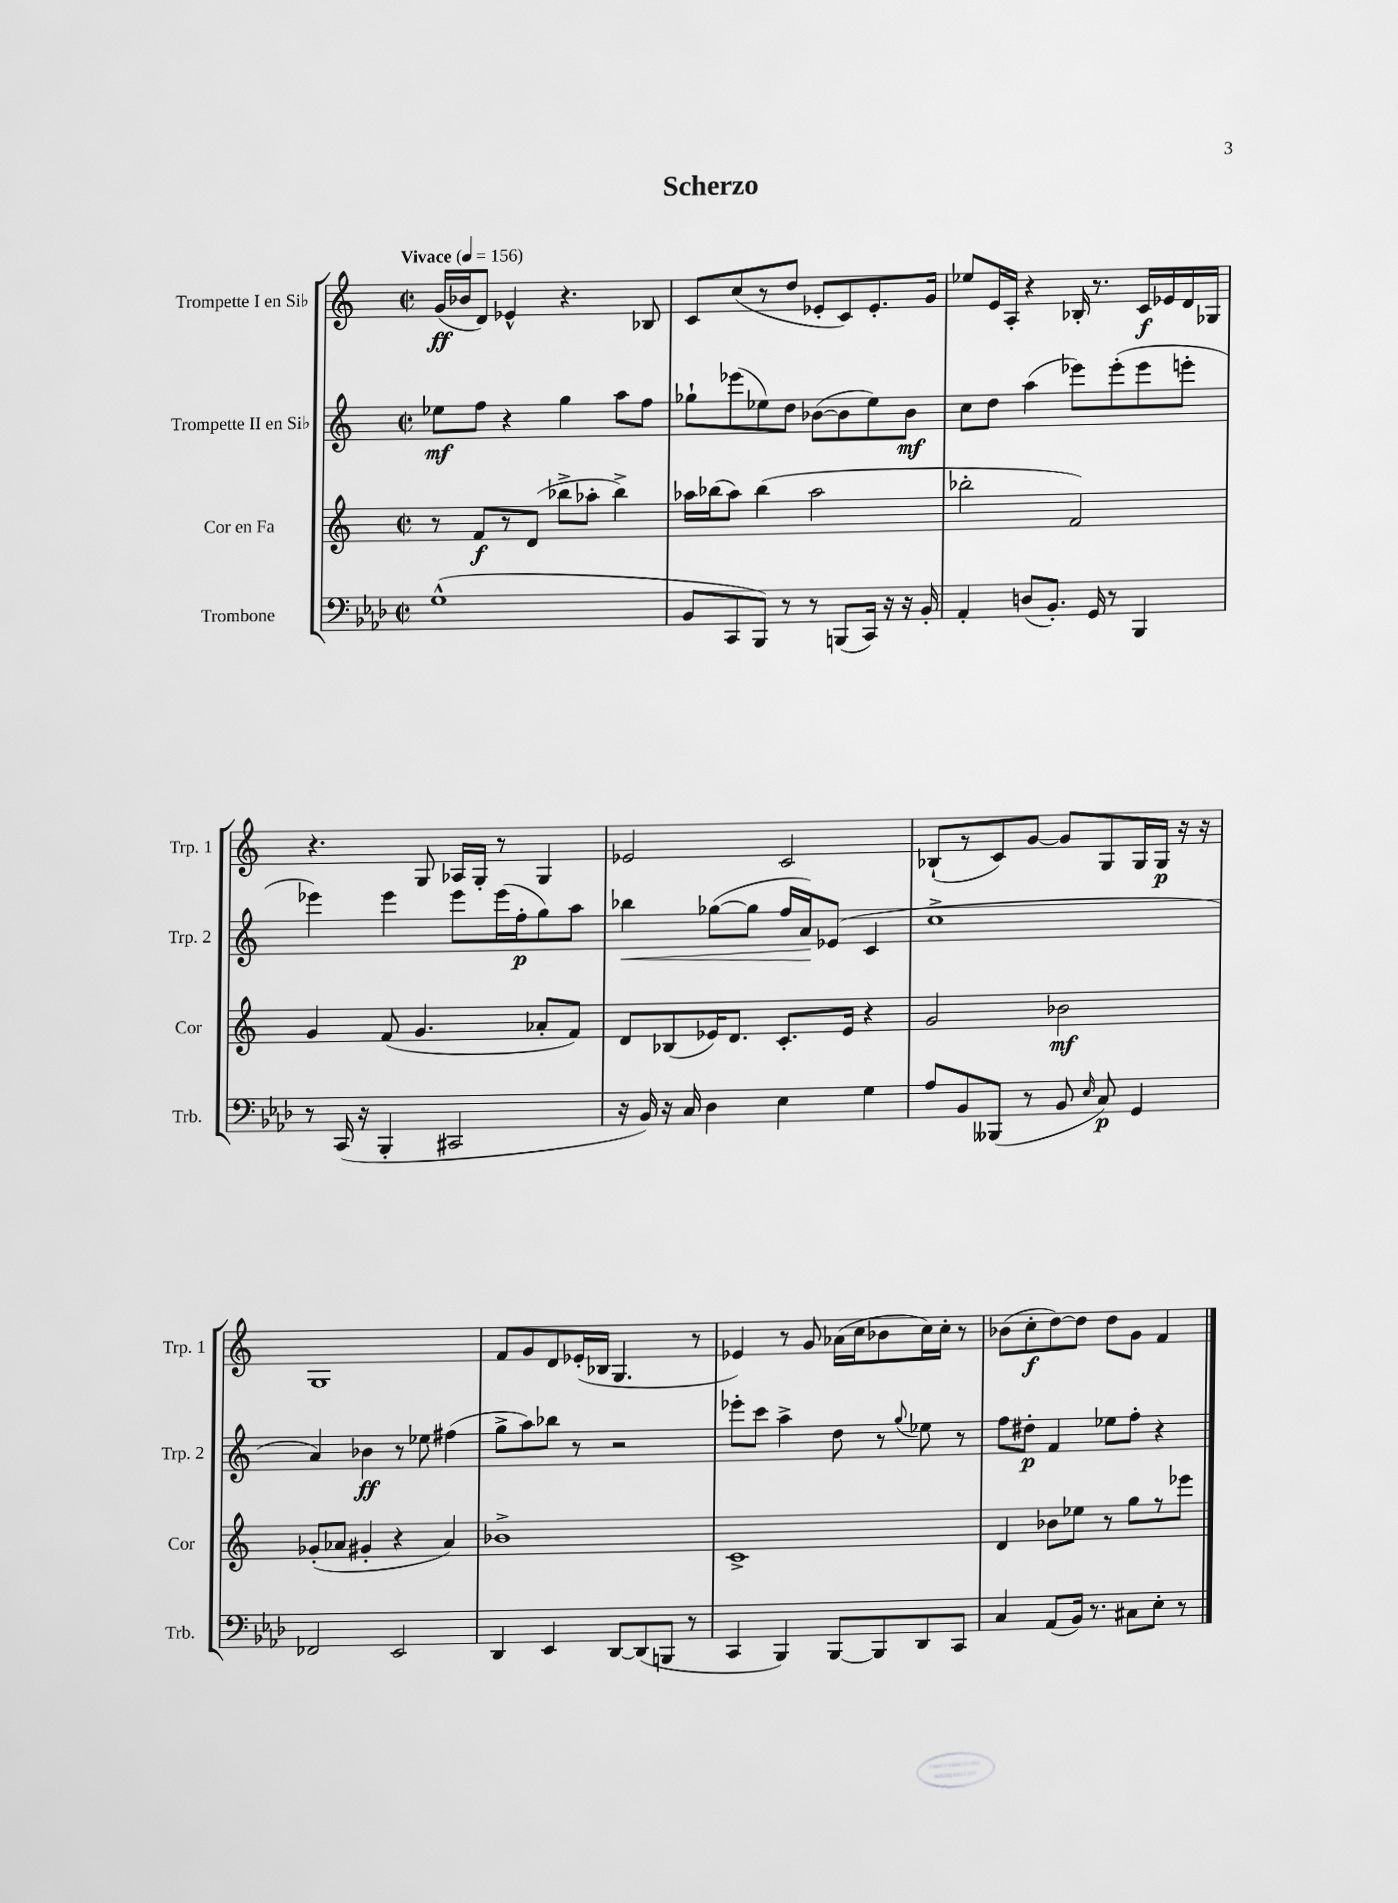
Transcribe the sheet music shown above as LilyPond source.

\header { title = "Scherzo" }
<<
\new StaffGroup <<
\new Staff = "s0" \with { instrumentName = "Trompette I en Sib" shortInstrumentName = "Trp. 1" } {
    \clef treble \key c \major \defaultTimeSignature \time 2/2 \tempo "Vivace" 4 = 156
    \autoBeamOff g'16[\ff( bes'16 d'8]) ees'4-^ r4. bes8 |
    c'8[ c''8( r8 d''8] ees'8[-. c'8) ees'8.-. g'16] |
    ees''8[ e'16 a16]-. r4 bes16-. r8. c'16[\f ees'16 d'16 ges16] |
    r4. g8 aes16[ g16]-. r8 g4 |
    ees'2 c'2 |
    bes8[-!( r8 c'8) g'8]~ g'8[ g8 g16 g16]\p r16 r16 |
    g1 |
    f'8[ g'8 d'8 ees'16-.( bes16] g4. r8 |
    ees'4) r8 g'8 aes'16[( c''16 bes'8 c''16) c''16]-. r8 |
    bes'8[( c''8-.\f d''8~) d''8] d''8[ g'8] f'4 \bar "|." |
}
\new Staff = "s1" \with { instrumentName = "Trompette II en Sib" shortInstrumentName = "Trp. 2" } {
    \clef treble \key c \major \defaultTimeSignature \time 2/2
    \autoBeamOff ees''8[\mf f''8] r4 g''4 a''8[ f''8] |
    ges''8[-! ees'''8( ees''8) d''8] bes'8[~( bes'8 ees''8) bes'8]\mf |
    c''8[ d''8] a''4( ees'''8[) ees'''8-.( ees'''8 e'''8]-. |
    ees'''4) ees'''4 ees'''8[ ees'''16( f''16-.\p g''8) a''8] |
    bes''4\< ges''8[~( ges''8] f''16[ a'16\!) ees'8]( c'4 |
    c''1-> |
    a'4) bes'4\ff r8 ees''8 fis''4( |
    g''8[-> a''8) bes''8] r8 r2 |
    ees'''8[-. c'''8] a''4-> d''8 r8 \appoggiatura { g''8 } ees''8 r8 |
    f''8[ dis''8]-.\p f'4 ees''8[ f''8]-. r4 \bar "|." |
}
\new Staff = "s2" \with { instrumentName = "Cor en Fa" shortInstrumentName = "Cor" } {
    \clef treble \key c \major \defaultTimeSignature \time 2/2
    \autoBeamOff r8 f'8[\f r8 d'8]( bes''8[-> aes''8]-. bes''4->) |
    aes''16[ bes''16( aes''8]) bes''4( aes''2 |
    bes''2-. f'2) |
    g'4 f'8( g'4. aes'8[-. f'8]) |
    d'8[ bes8( ees'16) d'8.] c'8.[-. ees'16] r4 |
    g'2 bes'2\mf |
    ges'8[-.( aes'8] gis'4-. r4 aes'4) |
    bes'1-> |
    c'1-> |
    d'4 bes'8[ ees''8] r8 g''8[ r8 ees'''8] \bar "|." |
}
\new Staff = "s3" \with { instrumentName = "Trombone" shortInstrumentName = "Trb." } {
    \clef bass \key aes \major \defaultTimeSignature \time 2/2
    \autoBeamOff g1-^( |
    bes,8[ c,8 bes,,8]) r8 r8 b,,8[( c,16]) r16 r16 bes,16-. |
    aes,4-. d8[( bes,8.]-.) g,16 r8 bes,,4 |
    r8 c,16( r16 bes,,4-. cis,2 |
    r16 bes,16) r16 c16 des4 ees4 g4 |
    aes8[ bes,8 beses,,8]( r8 bes,8 \grace { ees16 } c8\p) g,4 |
    fes,2 ees,2 |
    des,4 ees,4 des,8[~ des,8( b,,8] r8 |
    c,4 bes,,4) bes,,8[~ bes,,8 des,8 c,8] |
    c4 aes,8[( bes,16]) r8. cis8[ ees8]-. r8 \bar "|." |
}
>>
>>
\layout { \context { \Score \remove "Bar_number_engraver" } }
